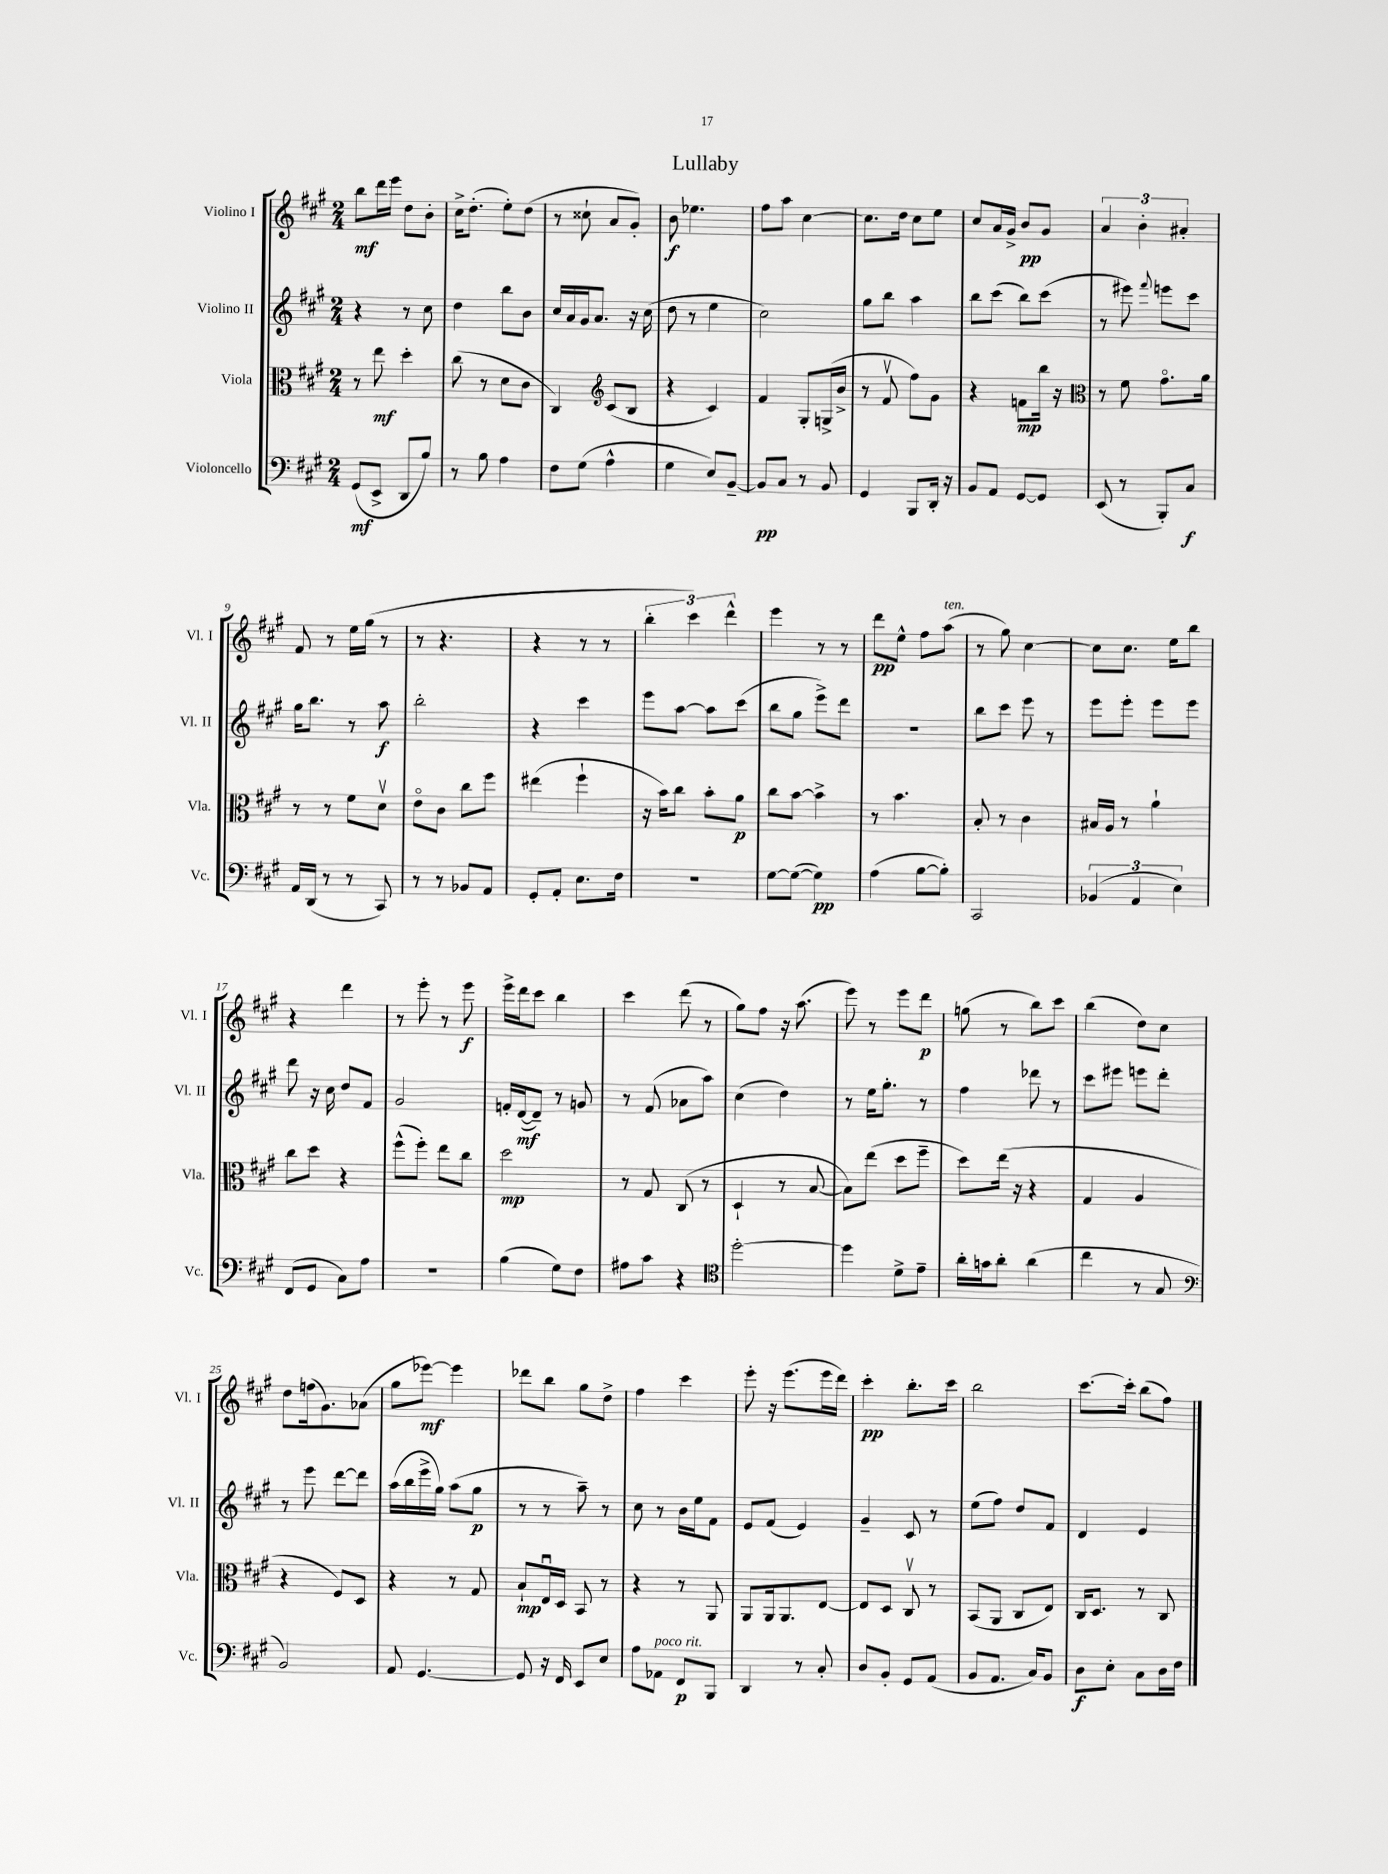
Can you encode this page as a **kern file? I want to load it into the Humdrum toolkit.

**kern	**kern	**kern	**kern
*staff4	*staff3	*staff2	*staff1
*clefF4	*clefC3	*clefG2	*clefG2
*k[f#c#g#]	*k[f#c#g#]	*k[f#c#g#]	*k[f#c#g#]
*M2/4	*M2/4	*M2/4	*M2/4
(8GG#	8r	4r	8bb
8EE^	8ee	.	16ddd
.	.	.	16eee
8DD	4dd'	8r	8dd
8B)	.	8cc#	8b'
=	=	=	=
8r	(8cc#	4dd	16cc#^
.	.	.	(8.dd'
8B	8r	.	.
4A	8d	8bb	8ee')
.	8c#	8b	(8dd
=	=	=	=
8F#	4C#)	16cc#	8r
.	.	16a	.
(8G#	.	16g#	8cc##`
.	.	8.a	.
*	*clefG2	*	*
4A^^	(8c#	.	8a
.	8B	16r	8g#')
.	.	(16cc#	.
=	=	=	=
4G#	4r	8dd	8b
.	.	8r	4.ee-
8E)	4c#)	4ee	.
[8BB~	.	.	.
=	=	=	=
8BB]	4f#	2cc#)	8ff#
8C#	.	.	8aa
8r	8G#'	.	[4cc#
8BB	(16G^	.	.
.	16b^	.	.
=	=	=	=
4GG#	8r	8gg#	8.cc#]
.	8f#v	8bb	.
.	.	.	16dd
8BBB	8ff#)	4aa	8cc#
16DD'	8g#	.	8ee
16r	.	.	.
=	=	=	=
8BB	4r	8bb	8cc#
8AA	.	(8ccc#	16a
.	.	.	16g#^
[8GG#	8f	8bb)	8b
8GG#]	16bb	(8ccc#	8g#
.	16r	.	.
=	=	=	=
*	*clefC3	*	*
(8EE	8r	8r	6a
8r	8f#	8eee#)	.
.	.	.	6b'
.	.	8qqfff#	.
8BBB')	8.g#o	8eee	.
.	.	.	6a#'
8C#	.	8ccc#	.
.	16a	.	.
=	=	=	=
16AA	8r	16gg#	8f#
(16DD	.	8.bb	.
8r	8r	.	8r
8r	8f#	8r	16ee
.	.	.	(16gg#
8CC#)	8dv	8aa	8r
=	=	=	=
8r	8eo	2bb'	8r
8r	8c#	.	4.r
8BB-	8cc#	.	.
8AA	8ff#	.	.
=	=	=	=
8GG#'	(4ee#	4r	4r
8AA'	.	.	.
8.E	4ff#`	4ccc#	8r
.	.	.	8r
16F#	.	.	.
=	=	=	=
2r	16r	8eee	6bb'
.	16b)	.	.
.	8cc#	[8aa	.
.	.	.	6ccc#)
.	8b'	8aa]	.
.	.	.	6ddd^^
.	8a	(8ccc#	.
=	=	=	=
[8G#	8cc#	8bb	4eee
(8G#_	[8b	8gg#	.
4G#])	4b^]	8eee^)	8r
.	.	8ddd	8r
=	=	=	=
(4A	8r	2r	8ddd
.	4.b	.	8ee^^
[8B	.	.	8ff#
8B'])	.	.	(8aa
=	=	=	=
2CC#	8B'	8bb	8r
.	8r	8ccc#	8gg#)
.	4c#	8eee	[4cc#
.	.	8r	.
=	=	=	=
(6BB-	16B#	8eee	8cc#]
.	16A	.	.
.	8r	8eee'	8.cc#
6AA	.	.	.
.	4a`	8eee	.
.	.	.	16ee
6E)	.	.	.
.	.	8eee	8bb
=	=	=	=
(8FF#	8cc#	8ddd	4r
8GG#	8dd	16r	.
.	.	16cc#	.
8C#)	4r	8dd	4ddd
8A	.	8f#	.
=	=	=	=
2r	(8ff#^^	2g#	8r
.	8ff#')	.	8eee'
.	8ee	.	8r
.	8cc#	.	8eee
=	=	=	=
(4B	2dd	16f'	16eee^
.	.	([16d	16ddd
.	.	8d~])	8ccc#
8G#)	.	8r	4bb
8F#	.	8g	.
=	=	=	=
8A#	8r	8r	4ccc#
8c#	8G#	(8f#	.
4r	(8C#	8a-	(8ddd
.	8r	8aa)	8r
=	=	=	=
*clefC4	*	*	*
[2dd'	4D`	(4cc#	8gg#)
.	.	.	8ff#
.	8r	4dd)	16r
.	.	.	(8.aa
.	[8B	.	.
=	=	=	=
4dd]	8B])	8r	8eee)
.	(8ee	16ee	8r
.	.	8.gg#'	.
8d^	8dd	.	8eee
8e~	8ff#~	8r	8ddd
=	=	=	=
16a'	8dd)	4ff#	(8gg
16g	.	.	.
8a'	(16ee	.	8r
.	16r	.	.
(4a	4r	8ddd-	8bb)
.	.	8r	8ccc#
=	=	=	=
4cc#	4G#	8ccc#	(4bb
.	.	8eee#	.
8r	4A	8eee	8dd)
8G#	.	8ddd'	8cc#
=	=	=	=
*clefF4	*	*	*
2BB)	4r	8r	8dd
.	.	8eee	(16ff
.	.	.	8.g#)
.	8F#)	[8ddd	.
.	8D	8ddd]	(8a-
=	=	=	=
8AA	4r	(16aa	8gg#
.	.	16bb	.
[4.GG#	.	16eee^	[8eee-)
.	.	16gg#)	.
.	8r	(8aa	4eee-]
.	8G#	8gg#	.
=	=	=	=
8GG#]	8B`	8r	8ddd-
16r	16Eu	8r	8bb
16FF#	16D	.	.
8EE	8BB	8aa~)	8gg#
8E	8r	8r	8dd^
=	=	=	=
8A	4r	8cc#	4ff#
8AA-	.	8r	.
8FF#	8r	16b	4ccc#
.	.	16ee	.
8BBB	8AA	8f#	.
=	=	=	=
4DD	8AA	8e	8eee'
.	16AA	(8f#	16r
.	8.AA	.	(8.eee
8r	.	4e)	.
8C#'	[8E	.	16eee
.	.	.	16ddd)
=	=	=	=
8D	8E]	4g#~	4ccc#'
8BB'	8D	.	.
8GG#	8C#v	8c#	8.bb'
(8AA	8r	8r	.
.	.	.	16ccc#
=	=	=	=
8BB	(8BB	(8ee	2bb
8.AA	8AA	8ff#)	.
.	8C#	8dd	.
16C#)	.	.	.
8BB	8E)	8f#	.
=	=	=	=
8D	16C#	4d	[8.ccc#
.	8.D	.	.
8E'	.	.	.
.	.	.	16ccc#']
8C#	8r	4e	(8bb
16D	8C#	.	8ff#)
16F#	.	.	.
==	==	==	==
*-	*-	*-	*-
